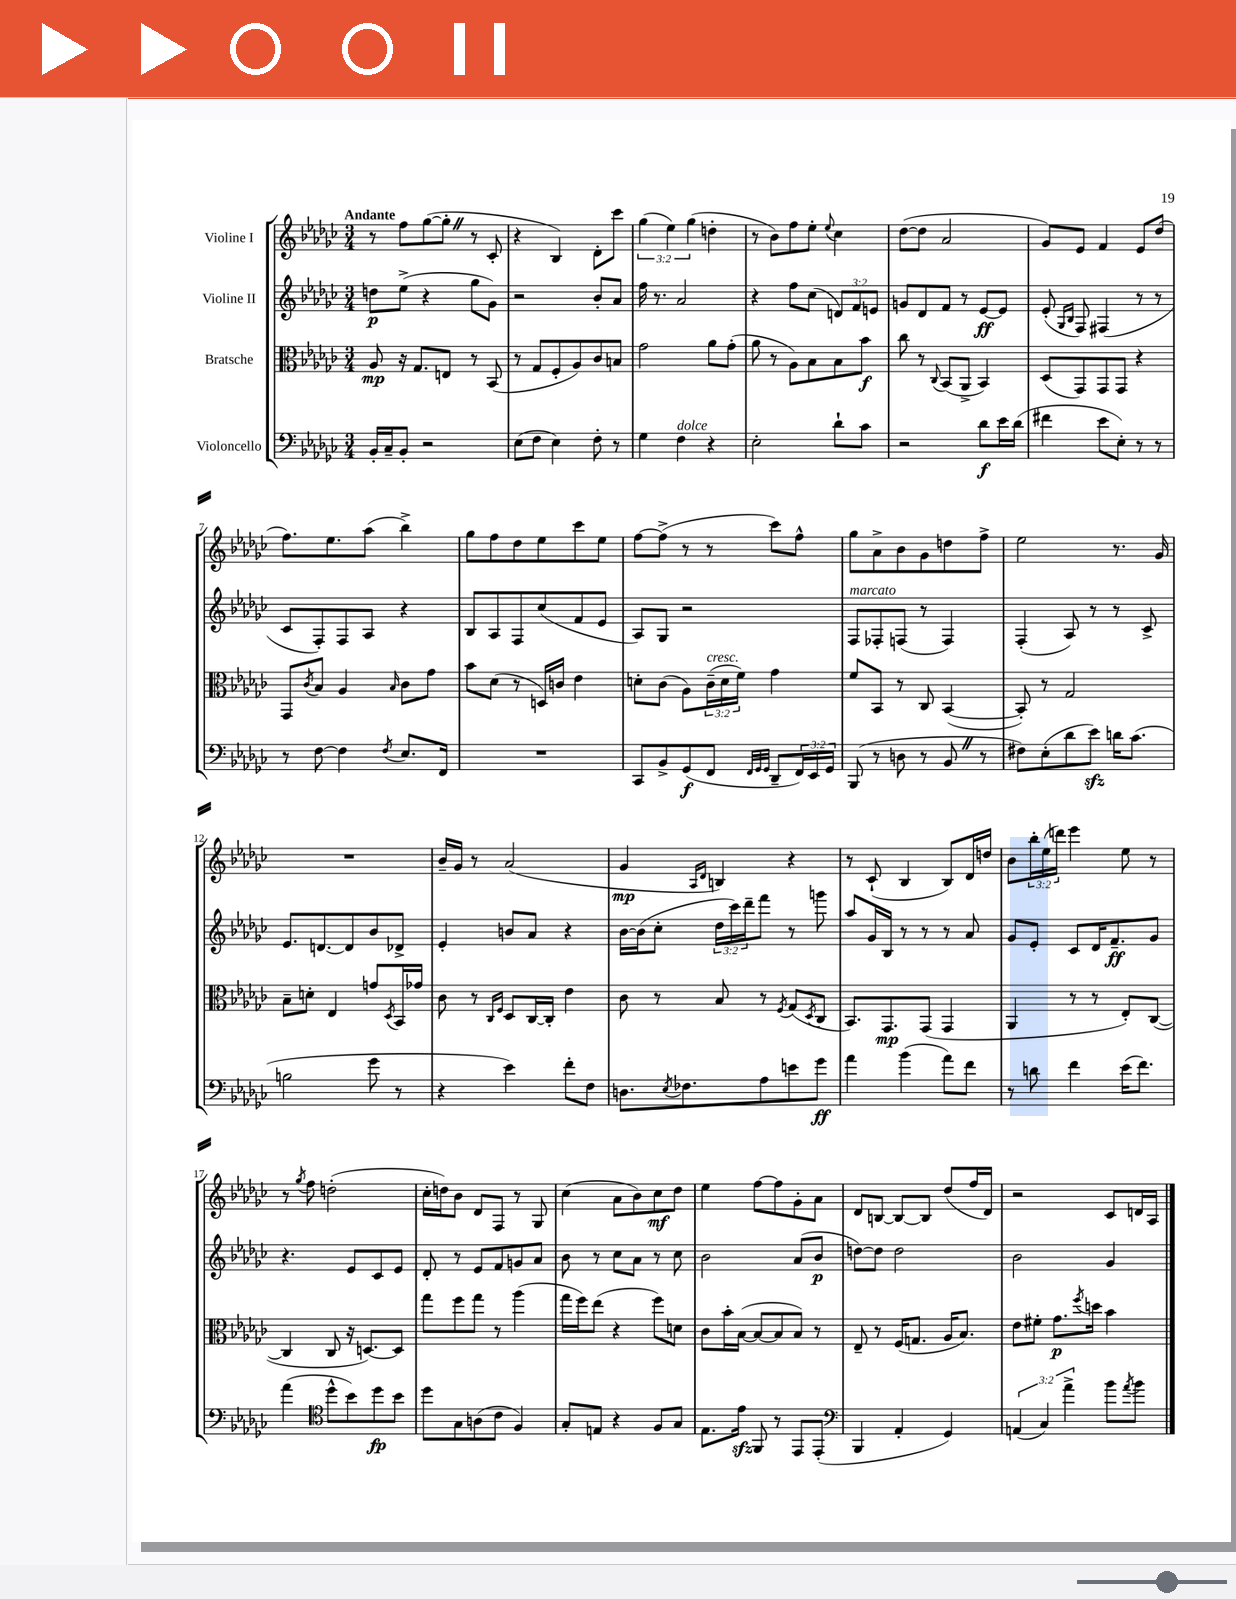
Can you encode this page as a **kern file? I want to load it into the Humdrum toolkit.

**kern	**kern	**kern	**kern
*staff4	*staff3	*staff2	*staff1
*clefF4	*clefC3	*clefG2	*clefG2
*k[b-e-a-d-g-c-]	*k[b-e-a-d-g-c-]	*k[b-e-a-d-g-c-]	*k[b-e-a-d-g-c-]
*M3/4	*M3/4	*M3/4	*M3/4
16BB-'/LL	8A-/	8dd\L	8r
16C-~/J	.	.	.
8BB-'/J	16r	(8ee-^\J	8ff\L
.	8.G-/L	.	.
2r	.	4r	([8gg-\
.	8E/J	.	8gg-'\]J
.	8r	8gg-\L	8r
.	(8BB-/	8g-\J)	8c-'/
=	=	=	=
(8E-\L	8r	2r	4r
8F\J	8G-/L	.	.
4E-\)	8F'/	.	4B-/)
.	8A-/)	.	.
8F'\	8c-/	8b-'/L	8d-'\L
8r	8B/J	8a-/J	8ccc-\J
=	=	=	=
4G-\	2g-\	16ff\	(6gg-\
.	.	8.r	.
.	.	.	6ee-\)
4F\	.	2a-/	.
.	.	.	(6gg-\
4r	8a-\L	.	4dd'\
.	(8g-'\J	.	.
=	=	=	=
2E-'\	8a-\	4r	8r
.	8r	.	8b-\L)
.	8A-\L)	8ff\L	8ff\
.	8B-\	(8cc-\J	8ee-'\J
.	.	.	8qqee-/
8d-`\L	8B-\	12d/L)	4cc-\
.	.	12f/	.
8c-\J	8b-\J	.	.
.	.	12e/J	.
=	=	=	=
2r	8cc-\	8g/L	([8dd-\L
.	8r	8d-/	8dd-\]J
.	8qqC-/	.	.
.	(8BB-/L	8f/J	2a-/
.	8AA-^/J	8r	.
8d-\L	4BB-/)	[8e-/L	.
16e-\L	.	8e-/]J	.
(16d-\JJ	.	.	.
=	=	=	=
4f#\	(8D-/L	(8e-'/	8g-/L)
.	.	16qqG-/LL	.
.	.	16qqB-/JJ	.
.	8GG-/)	8F/)	8e-/J
8e-\L	8GG-/	(4F#/	4f/
8E-'\J)	8GG-/J	.	.
8r	4r	8r	8e-/L
8r	.	8r	(8dd-/J
=	=	=	=
8r	8GG-/L	8c-/L	8.ff\L)
.	8qc-/	.	.
[8F\	8B-/J	8F'/)	.
.	.	.	8.ee-\
4F\]	4A-/	8F/	.
.	.	8A-/J	(8aa-\J
8qF/	16qqB-/	.	.
8.E-/L	8c-\L	4r	4bb-^\)
.	8g-\J	.	.
16FF/Jk	.	.	.
=	=	=	=
2.r	8b-\L	8B-/L	8gg-\L
.	(8d-\J	8A-/	8ff\
.	8r	8F/	8dd-\
.	16D/LL)	(8cc-/	8ee-\
.	16c/JJ	.	.
.	4e-\	8f/	8ccc-\
.	.	8e-/J	8ee-\J
=	=	=	=
8CC-/L	8d'\L	8A-/L)	[8ff\L
8BB-^/	(8c-\J	8G-/J	(8ff^\]J
(8GG-/	8A-\L)	2r	8r
8FF/J	(24c-~\L	.	8r
.	24d\	.	.
.	24f\JJ)	.	.
32qqFF/LLL	.	.	.
32qqGG-/	.	.	.
32qqGG-/JJJ	.	.	.
8DD-~/L	4g-\	.	8ccc-\L)
24FF/L)	.	.	8ff^^\J
24EE-/	.	.	.
24GG-/JJ	.	.	.
=	=	=	=
(8BBB-/	8f/L	8F/L	8gg-\L
8r	8BB-/J	8F-'/	8a-^\
8D\	8r	(8F/J	8b-\
8r	8C-/	8r	8g-\
8BB-/	([4BB-/	4F/)	8dd\
8r	.	.	8ff^\J
=	=	=	=
8F#\L)	8BB-'/])	(4F'/	2ee-\
(8E-'\	8r	.	.
8d-\	2G-/	8A-/)	.
8e-\J)	.	8r	.
16d\LK	.	8r	8.r
(8.c-\J	.	.	.
.	.	8c-^/	.
.	.	.	16g-/
=	=	=	=
2B\	8B-~\L	8.e-/L	2.r
.	8d'\J	.	.
.	.	[8.d/	.
.	4E-/	.	.
.	.	8d/]	.
8g-\	8g/L	8b-/	.
.	8qD-/	.	.
8r	16BB-/L	8d-^/J	.
.	16g-/JJ	.	.
=	=	=	=
4r	8c-\	4e-'/	16b-~/LL
.	.	.	16g-/JJ
.	8r	.	8r
.	16qqC-/LL	.	.
.	16qqF/JJ	.	.
4e-\)	8D-/L	8b/L	(2a-/
.	[16C-/L	8a-/J	.
.	16C-'/]JJ	.	.
8f'\L	4e-\	4r	.
8F\J	.	.	.
=	=	=	=
8.D\L	8c-\	[16b-\LL	4g-/
.	.	(16b-\]J	.
.	8r	8cc-'\J	.
8qE-/	.	.	.
8.F-\	.	.	.
.	.	.	16qqA-/LL
.	.	.	16qqd-/JJ
.	8B-/	24dd-\LL	4B/)
.	.	24ccc-\)	.
.	.	24ddd-~\J	.
8A-\	8r	8fff\J	.
.	8qF/	.	.
8e\	(8G-/L	8r	4r
.	8qD-/	.	.
8g-\J	8C-/J	8ggg\	.
=	=	=	=
4a-\	8.BB-/L)	8aa-/L	8r
.	.	16g-/L	(8c-`/
.	8.GG-/	16B-/JJ	.
(4b-\	.	8r	4B-/
.	(8GG-/J	8r	.
8a-\L)	4GG-/	8r	8B-/L)
8f\J	.	8a-/	16d-/L
.	.	.	16dd/JJ
=	=	=	=
8r	4AA-/	8g-/L	8b-\L
8d\	.	8e-'/J	24bb-'\L
.	.	.	(24ee-\
.	.	.	24ddd\JJ)
4f\	8r	8c-/L	4eee-\
.	8r	16d-/K	.
.	.	8.f~/	.
(16e-\LK	8E-'/L)	.	8ee-\
8.f\J)	.	.	.
.	([8C-/J	8g-/J	8r
=	=	=	=
(4a-\	4C-/]	4.r	8r
.	.	.	8qgg-/
.	.	.	8ff\
*clefC4	*	*	*
8dd-^^\L	8C-/	.	(2dd'\
8b-\)	16r	8e-/L	.
.	[8.D/L)	.	.
8dd-\	.	8c-/	.
8b-\J	8D/]J	8e-/J	.
=	=	=	=
8dd-\L	8gg-\L	8d-'/	16cc-'\LL
.	.	.	16dd\J)
8G-\	8ff\	8r	8b-\J
(8A\	8gg-\J	8e-/L	8d-/L
8c-\J	8r	8f/	8F/J
4F/)	(4aa-\	8g/	8r
.	.	8a-/J	8G-/
=	=	=	=
8G-'/L	16gg-\LL	8b-\	(4cc-\
.	16ff\J)	.	.
8E/J	(8ee-\J	8r	.
4r	4r	8cc-\L	8a-\L
.	.	8a-\J	8b-\)
8F/L	8ff\L)	8r	8cc-\
8G-/J	8d\J	8cc-\	8dd-\J
=	=	=	=
8.E-\L	8c-\L	2b-\	4ee-\
.	16b-'\L	.	.
16e-\Jk	([16B-\JJ	.	.
8FF/	8B-/_L	.	[8ff\L
8r	8B-/]	.	8ff\]
8EE-/L	8B-/J)	(8a-/L	8g-'\
(8EE-'/J	8r	8b-/J	8a-\J
=	=	=	=
*clefF4	*	*	*
4BBB-/	8E-~/	[8dd\L)	8d-/L
.	8r	8dd\]J	[8B/J
4AA-'/	(16F/LK	2dd\	8B/_L
.	8.G/J	.	.
.	.	.	8B/]J
4GG-/)	16A-/LK	.	(8dd-/L
.	8.B-/J)	.	.
.	.	.	16ff/L
.	.	.	16d-/JJ)
=	=	=	=
(6AA/	8e-\L	2b-\	2r
.	8f#'\J	.	.
6C-/)	.	.	.
.	8.g-\L	.	.
6a-^\	.	.	.
.	8qff/	.	.
.	16dd\Jk	.	.
8b-\L	4b-\	4g-/	8c-/L
8qa-/	.	.	.
8b-\J	.	.	16d/L
.	.	.	16A-/JJ
==	==	==	==
*-	*-	*-	*-
